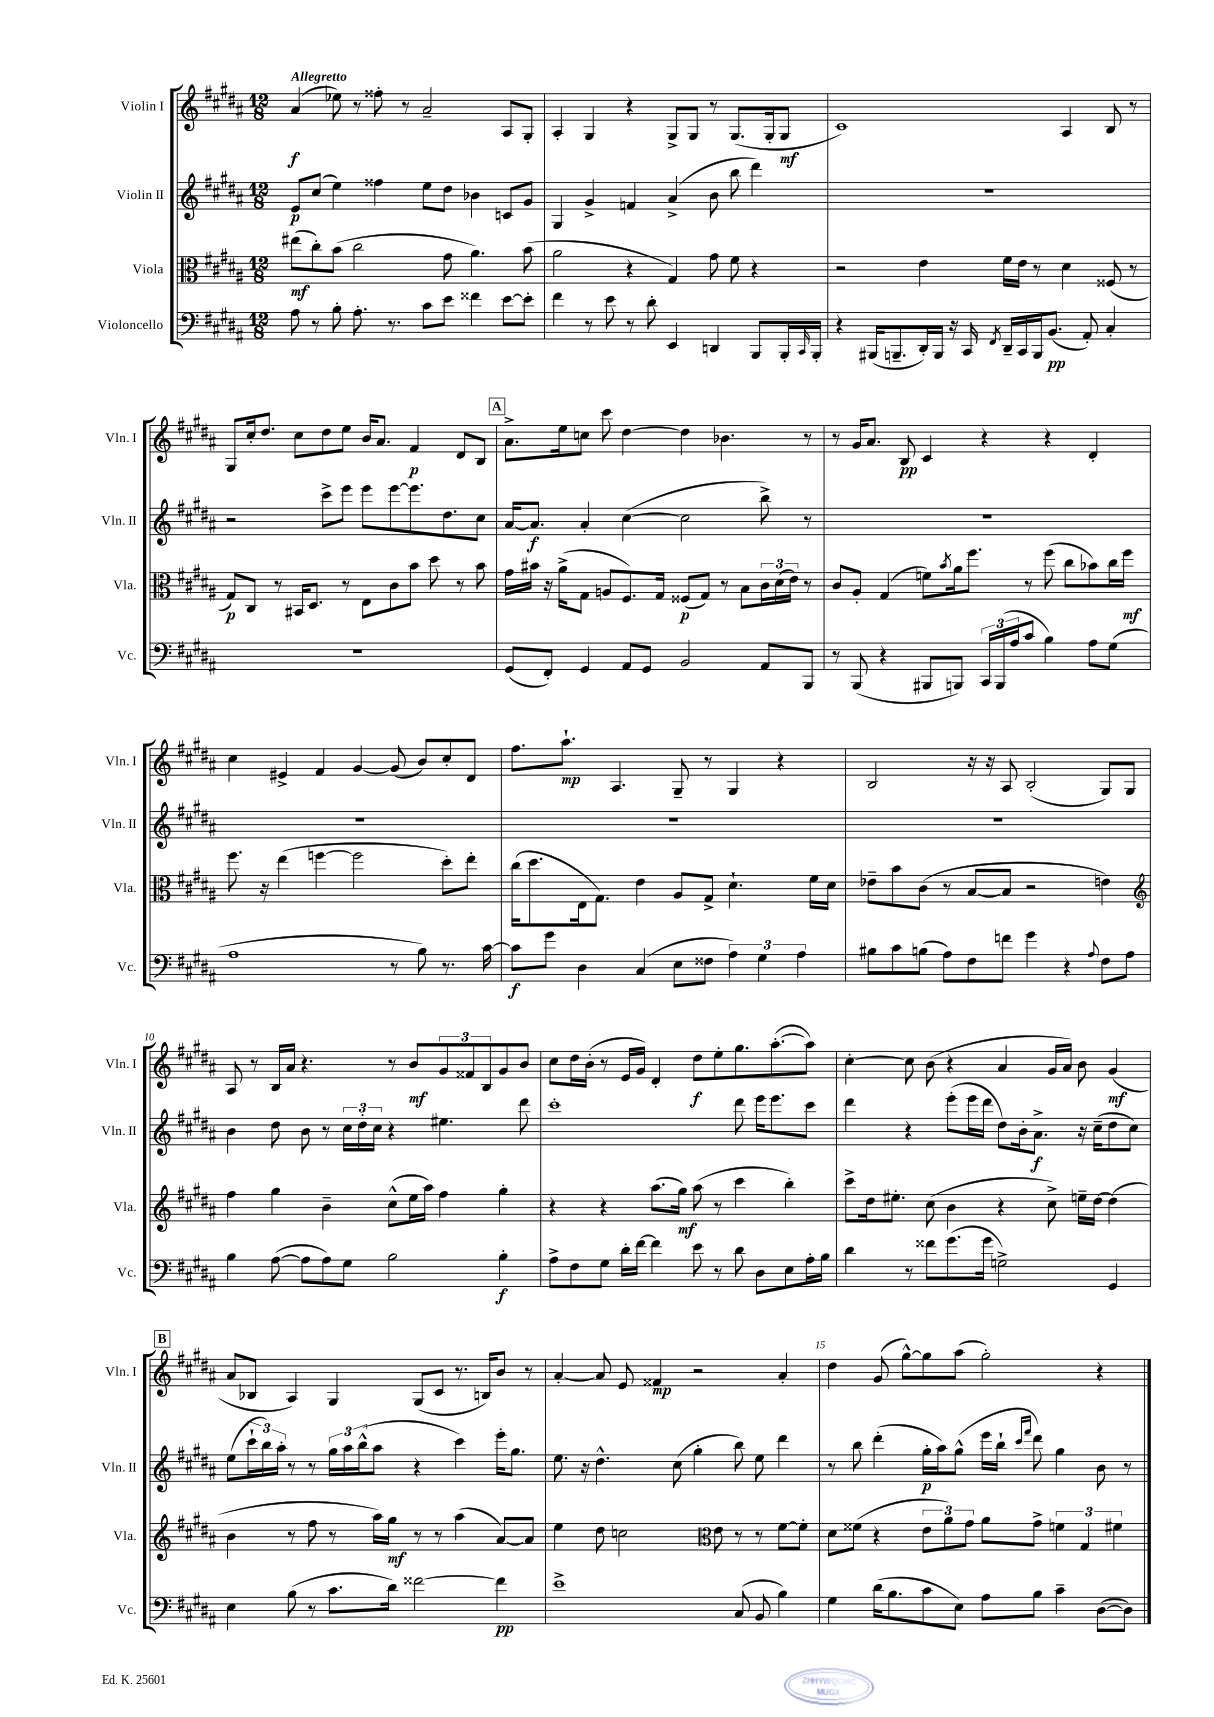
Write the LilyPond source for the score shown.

<<
\new StaffGroup <<
\new Staff = "s0" \with { instrumentName = "Violin I" shortInstrumentName = "Vln. I" } {
    \clef treble \key b \major \numericTimeSignature \time 12/8 \tempo "Allegretto"
    ais'4\f( ees''8) r8 fisis''8-. r8 ais'2-- ais8 gis8-. |
    ais4-. gis4 r4 gis8-> gis8 r8 gis8.( gis16-. gis8\mf |
    cis'1) ais4 b8 r8 |
    gis8 cis''16-. dis''8. cis''8 dis''8 e''8 b'16 ais'8. fis'4\p dis'8 b8 |
    \mark \markup { \box "A" } ais'8.-> e''16 c''8 cis'''8 dis''4~ dis''4 bes'4. r8 |
    r8 gis'16 ais'8. b8\pp cis'4 r4 r4 dis'4-. |
    cis''4 eis'4-> fis'4 gis'4~ gis'8( b'8) cis''8-. dis'8 |
    fis''8. ais''8.-!\mp ais4. gis8-- r8 gis4 r4 |
    b2 r16 r16 ais8 b2-.( gis8) gis8 |
    ais8 r8 b16 ais'16 r4. r8 b'8\mf \tuplet 3/2 { gis'8 fisis'8 b8 } gis'8 b'8 |
    cis''8 dis''16 b'16-.( r8 e'16 gis'16) dis'4-. dis''8\f e''8-. gis''8. ais''8.~-.( ais''8) |
    cis''4~-. cis''8 b'8( r4 ais'4 gis'16 ais'16) b'8 gis'4\mf( |
    \mark \markup { \box "B" } ais'8 bes8 ais4) gis4 gis8( cis'8 r8. b16) b'8 r8 |
    ais'4~-. ais'8 e'8 fisis'4\mp r2 ais'4-. |
    dis''4 gis'8( gis''8~-^) gis''8 ais''8( gis''2-.) r4 \bar "|." |
}
\new Staff = "s1" \with { instrumentName = "Violin II" shortInstrumentName = "Vln. II" } {
    \clef treble \key b \major \numericTimeSignature \time 12/8
    e'8\p cis''8( e''4) fisis''4 e''8 dis''8 bes'4 c'8 gis'8 |
    gis4 gis'4-> f'4 ais'4->( b'8 b''8 dis'''4) |
    R1. |
    r2 cis'''8-> e'''8 e'''8 e'''8~ e'''8. dis''8. cis''8 |
    \mark \markup { \box "A" } ais'16~ ais'8.\f ais'4-. cis''4~( cis''2 b''8->) r8 |
    R1. |
    R1. |
    R1. |
    R1. |
    b'4 dis''8 b'8 r8 \tuplet 3/2 { cis''16 dis''16-. cis''16 } r4 eis''4. dis'''8 |
    cis'''1-. dis'''8 e'''16 e'''8. cis'''8 |
    dis'''4 r4 e'''8-.( e'''16 dis'''16 dis''8) b'16-. ais'8.->\f r16 cis''16--( dis''8 cis''8) |
    \mark \markup { \box "B" } e''8( \tuplet 3/2 { cis'''16-! b''16) ais''16-. } r8 r8 \tuplet 3/2 { gis''16 ais''16 b''16-^( } ais''8 r4 cis'''4) e'''16-. gis''8. |
    e''8. r16 dis''4.-^ cis''8( gis''4-. b''8) e''8 dis'''4 |
    r8 b''8 dis'''4-.( gis''16-.\p ais''16) gis''8-^( e'''16 b''16-! \grace { cis'''16 fis'''16 } dis'''8) gis''4 b'8 r8 \bar "|." |
}
\new Staff = "s2" \with { instrumentName = "Viola" shortInstrumentName = "Vla." } {
    \clef alto \key b \major \numericTimeSignature \time 12/8
    eis''8\mf( cis''8-.) b'8( cis''2 gis'8 ais'4.) b'8( |
    ais'2 r4 gis4) gis'8 fis'8 r4 |
    r2 e'4 fis'16 e'16 r8 dis'4 fisis8( r8 |
    gis8\p) cis8 r8 bis,16 dis8. r8 e8 cis'8 b'8 dis''8 r8 b'8 |
    \mark \markup { \box "A" } gis'16 bis'16 r16 ais'16->( gis8 a8 fis8.) gis16 fisis8\p( gis8) r8 b8 \tuplet 3/2 { cis'16 dis'16( e'16) } r8 |
    cis'8 ais8-. gis4( f'8) \acciaccatura { b'8 } ais'16 fis''8. r8 fis''8( cis''8 bes'8) cis''16 fis''16\mf |
    fis''8. r16 e''4( f''4~ f''2 dis''8-.) e''8-. |
    cis''16( dis''8. e16 gis8.) e'4 ais8 gis8-> dis'4.-! fis'16 dis'16 |
    ees'8-- b'8 cis'8( r8 b8~ b8 r2 e'4) |
    \clef treble fis''4 gis''4 b'4-- cis''8-^( e''16 ais''16) fis''4 gis''4-. |
    r4 r4 ais''8.( gis''16\mf) ais''8( r8 cis'''4 b''4-.) |
    cis'''8-> dis''16 eis''8.-. cis''8( b'4 r4 cis''8->) e''16-- dis''16~ dis''4( |
    \mark \markup { \box "B" } b'4 r8 fis''8 r8 ais''16) gis''16\mf r8 r8 ais''4( ais'8~) ais'8 |
    e''4 dis''8 c''2 \clef alto e'8 r8 r8 fis'8~ fis'8-. |
    dis'8 fisis'8( r4 \tuplet 3/2 { e'8 ais'8) gis'8 } ais'8 gis'8-> \tuplet 3/2 { f'4 gis4 fis'4 } \bar "|." |
}
\new Staff = "s3" \with { instrumentName = "Violoncello" shortInstrumentName = "Vc." } {
    \clef bass \key b \major \numericTimeSignature \time 12/8
    ais8 r8 b8-. ais8.-. r8. cis'8 e'8 fisis'4 e'8~ e'8-. |
    fis'4 r8 e'8 r8 dis'8-. e,4 d,4 b,,8 b,,16-. \grace { cis,16 } b,,16-. |
    r4 bis,,16( b,,8.-- dis,16-.) b,,16 r16 cis,16 \acciaccatura { fis,8 } dis,16-- cis,16 b,,16 b,8.\pp( ais,8-.) cis4-. |
    R1. |
    \mark \markup { \box "A" } gis,8( fis,8-.) gis,4 ais,8 gis,8 b,2 ais,8 b,,8 |
    r8 b,,8( r4 bis,,8 b,,8) \tuplet 3/2 { cis,16 b,,16( ais16 } cis'8 b4) ais8 gis8( |
    ais1 r8 b8) r8. cis'16~ |
    cis'8\f gis'8 dis4 cis4( e8 fisis8 \tuplet 3/2 { ais4) gis4 ais4 } |
    bis8 cis'8 b8( ais8) fis8 f'8 gis'4 r4 \appoggiatura { ais8 } fis8 ais8 |
    b4 ais8~( ais8 ais8) gis8 b2 b4-.\f |
    ais8-> fis8 gis8 dis'16-. fis'16~ fis'4 e'8 r8 dis'8 dis8 e8 ais16-. b16 |
    dis'4 r8 fisis'8 gis'8.( gis'16 g2->) gis,4 |
    \mark \markup { \box "B" } e4 b8( r8 cis'8. dis'16) fisis'2~ fisis'4\pp |
    e'1-> cis8( b,8 b4) |
    gis4 dis'16( b8. cis'8 e8) ais8 b8 cis'4-- dis8~( dis8) \bar "|." |
}
>>
>>
\layout { \context { \Score \override BarNumber.break-visibility = ##(#f #t #t) barNumberVisibility = #(every-nth-bar-number-visible 5) } }
